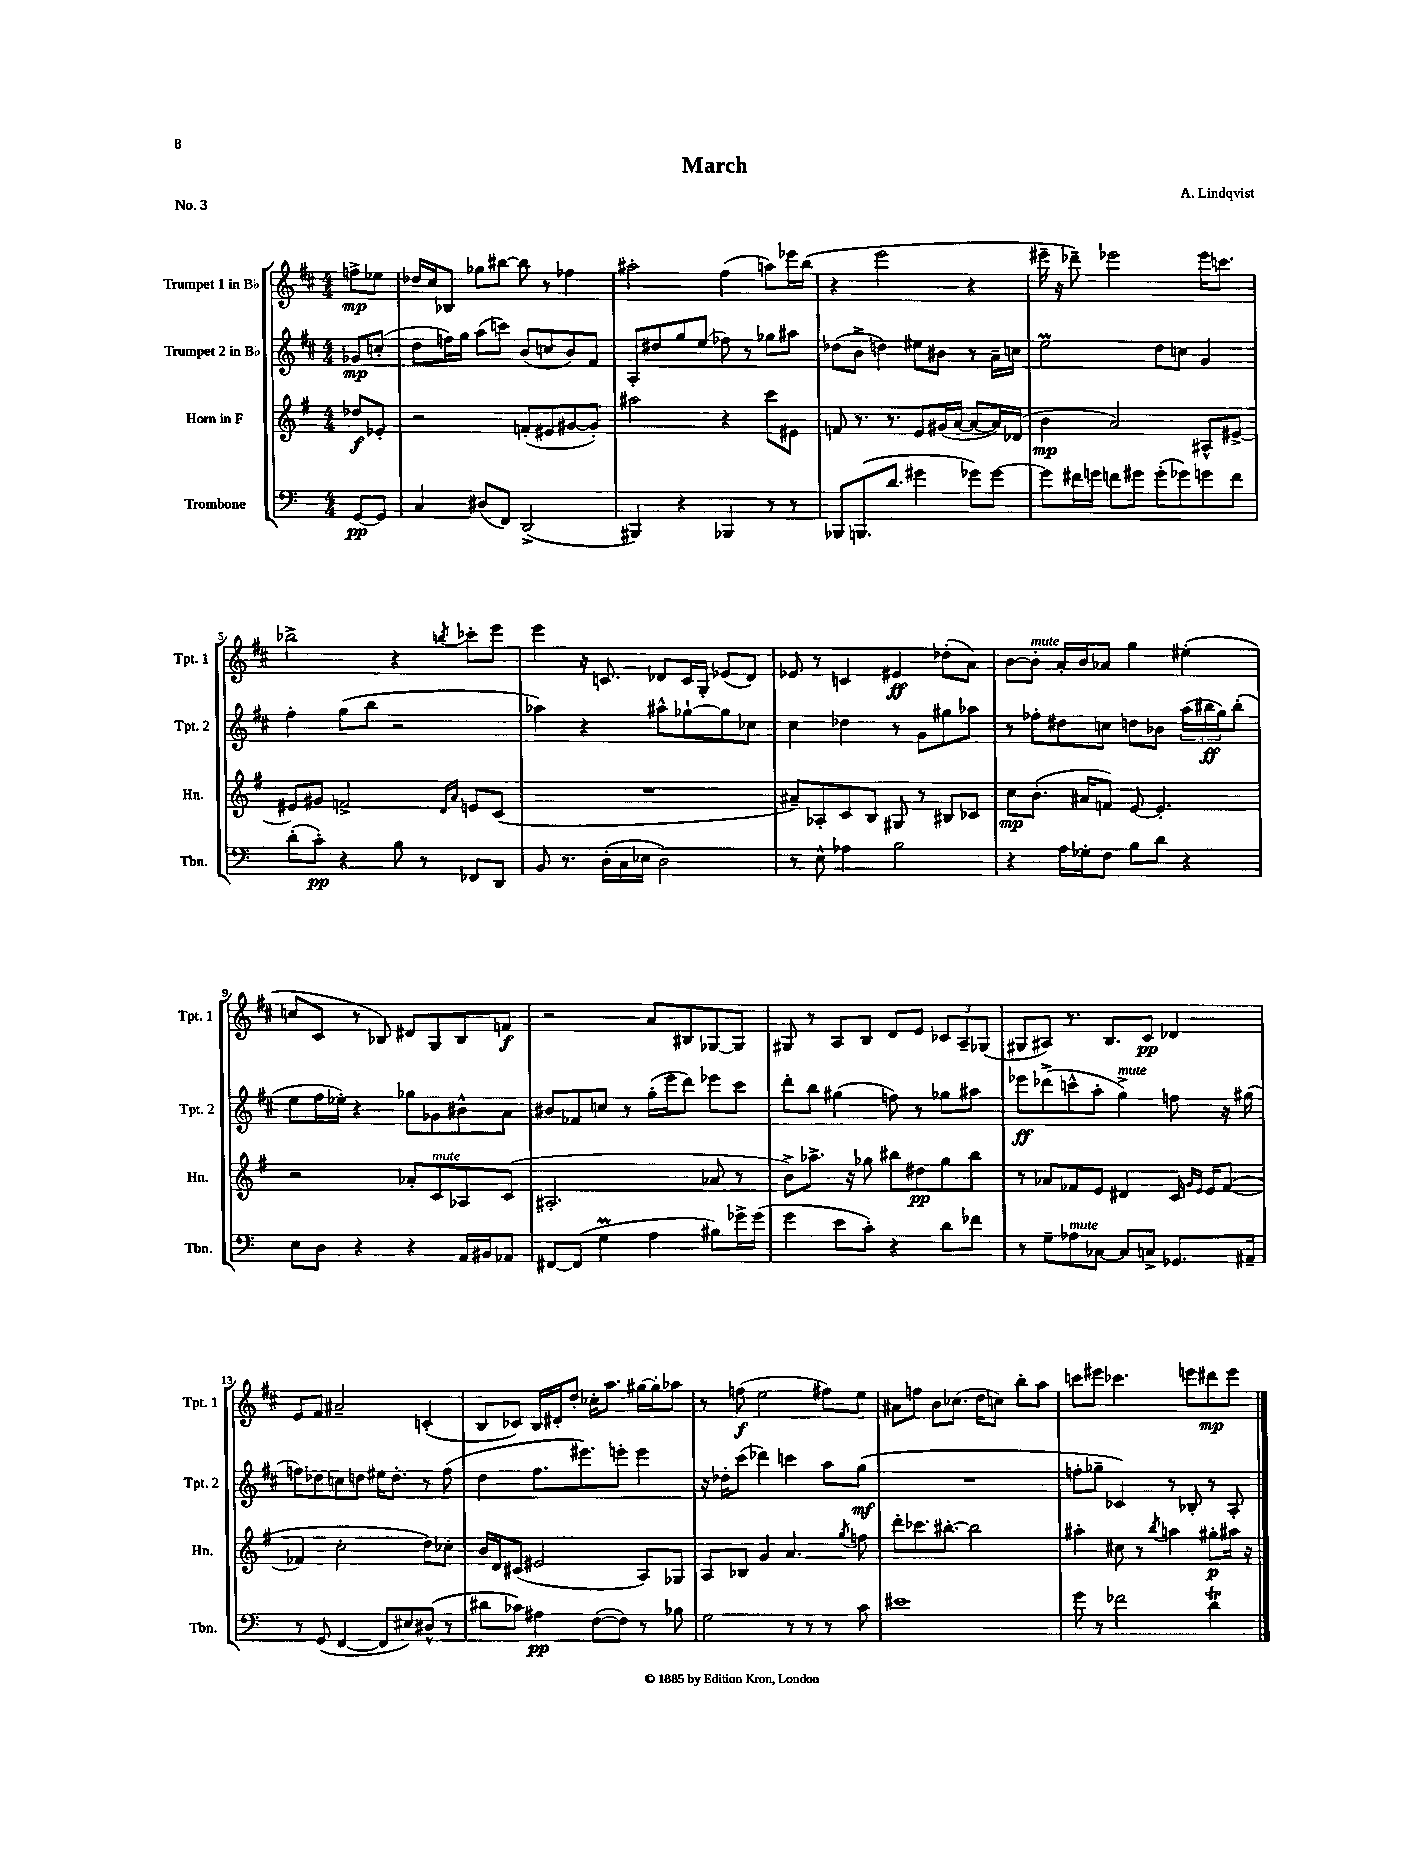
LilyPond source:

\header { title = "March" composer = "A. Lindqvist" piece = "No. 3" }
<<
\new StaffGroup <<
\new Staff = "s0" \with { instrumentName = "Trumpet 1 in Bb" shortInstrumentName = "Tpt. 1" } {
    \clef treble \key d \major \numericTimeSignature \time 4/4 \partial 4
    f''8->\mp ees''8 |
    des''16 cis''16 bes8 ges''8 bis''8~ bis''8 r8 fes''4 |
    ais''2-. fis''4( a''8) ees'''16 b''16( |
    r4 e'''2 r4 |
    eis'''16-- r16 des'''8--) ees'''2 ees'''16 c'''8. |
    bes''2-> r4 \acciaccatura { b''8 } ces'''8-. e'''8 |
    e'''4 r16 c'8. des'8 c'16 g16-. ees'8( des'8) |
    ees'8 r8 c'4 eis'4\ff des''8-.( a'8) |
    b'8~ b'8-.^\markup { \italic "mute" } a'16-. b'16 aes'8 g''4 eis''4-.( |
    c''8 cis'8 r8 bes8) dis'8 g8 bes8 f'8\f |
    r2 a'8 bis8 ges8~ ges8 |
    gis8 r8 a8 b8 d'8 e'8 \tuplet 3/2 { ces'8 a8-- ges8( } |
    gis8 ais8) r8. b8. cis'8\pp des'4 |
    e'8 fis'8 ais'2-- c'4-.( |
    b8 ces'8) b16 dis'16-. d''8-. ces''16-. a''8. gis''16~ gis''16-. aes''8 |
    r8 f''8\f( e''2 fis''8) e''8 |
    ais'8 f''8 b'8 ces''8.( d''16 c''8) b''8-. a''8 |
    c'''8 eis'''8 ces'''4. e'''8 dis'''8\mp e'''8 \bar "|." |
}
\new Staff = "s1" \with { instrumentName = "Trumpet 2 in Bb" shortInstrumentName = "Tpt. 2" } {
    \clef treble \key d \major \numericTimeSignature \time 4/4 \partial 4
    ges'8\mp c''8-.( |
    d''8 f''16) g''16 a''8( c'''8) b'8( c''8 b'8) fis'8 |
    a8-. dis''8 g''8 e''8( fes''8) r8 ges''8 ais''8 |
    des''8( b'8-> d''4) eis''8 bis'8 r8 a'16-- c''16 |
    e''2\prall d''8 c''8 g'4 |
    fis''4-. g''8( b''8 r2 |
    aes''4) r4 ais''8-^ ges''8~-! ges''8 ces''8 |
    cis''4 des''4 r8 g'8 gis''8 aes''8 |
    r8 fes''8-. dis''8 c''8 d''8 bes'8 \tuplet 3/2 { a''16( bis''16\ff g''16) } bis''8-.( |
    e''8 fis''16 ees''16-.) r4 ges''8 ges'8 bis'8-^ a'8 |
    bis'8 fes'8 c''8 r8 g''16-.( e'''16 d'''8) ees'''8 cis'''8 |
    d'''8-. b''8 gis''4( f''8) r8 ges''8 ais''8 |
    ees'''8\ff des'''8->( c'''8-^ a''8-. g''4->^\markup { \italic "mute" }) f''8 r16 gis''16( |
    f''8) des''8 c''8 d''8 eis''16 d''8.-. r8 f''8( |
    d''4 fis''8. eis'''8.) e'''8-. e'''4 |
    r16 des''16-. cis'''8( des'''4) c'''4 a''8 g''8\mf( |
    R1 |
    f''8-. ges''8-- ces'4) r8 bes8-. r8 a8-. \bar "|." |
}
\new Staff = "s2" \with { instrumentName = "Horn in F" shortInstrumentName = "Hn." } {
    \clef treble \key g \major \numericTimeSignature \time 4/4 \partial 4
    des''8\f ees'8-. |
    r2 f'8-.( eis'8 gis'8~ gis'8-.) |
    ais''2 r4 c'''8 eis'8 |
    f'8 r8. r8. e'8 gis'16( a'16~ a'8~ a'16) des'16( |
    b'4\mp a'2) ais8-^ eis'8~-> |
    eis'8 gis'8 f'2-> \grace { d'16 a'16 } e'8 c'8( |
    R1 |
    ais'8--) aes8-. c'8 b8 gis8 r8 bis8 ces'8 |
    c''8\mp b'8.-.( ais'16 f'8) e'8~ e'4.-. |
    r2 aes'8-. c'8^\markup { \italic "mute" } aes8 c'8( |
    ais2.-. aes'8 r8 |
    b'8->) aes''8.-> r16 ges''8 bis''8 dis''8\pp ges''8 bis''8 |
    r8 aes'8 fes'8 e'8 dis'4 c'16 \grace { g'16 e'16 } e'16 fes'8~( |
    fes'4 c''2-. d''8) ces''8-. |
    b'16 d'16 cis'8( eis'2 a8) ges8 |
    a8 bes8 g'4 a'4. \acciaccatura { g''8 } f''8 |
    d'''8-. ces'''8. bis''8.~-. bis''2 |
    ais''4-. cis''8 r8 \acciaccatura { b''8 } a''4 gis''8-.\p ais''16 r16 \bar "|." |
}
\new Staff = "s3" \with { instrumentName = "Trombone" shortInstrumentName = "Tbn." } {
    \clef bass \key c \major \numericTimeSignature \time 4/4 \partial 4
    g,8~\pp g,8 |
    c4 dis8( f,8) d,2->( |
    bis,,4) r4 bes,,4 r8 r8 |
    bes,,8 b,,8.( d'8. gis'4 ges'8) ges'8~ |
    ges'8 fis'16 g'16 f'8 gis'8 gis'8-.( ges'8) g'8 f'8 |
    d'8-.( c'8-.\pp) r4 b8 r8 fes,8 d,8 |
    b,8 r8. d16-.( c16 ees16 d2) |
    r8 e8-^ aes4 b2 |
    r4 a16 ges16-. f8 b8 d'8 r4 |
    e8 d8 r4 r4 a,16 bis,16 aes,8 |
    fis,8~ fis,8( g4\prall a4 bis8) ges'16-> ges'16( |
    g'4 e'8 c'8-.) r4 d'8 fes'8 |
    r8 g8-- aes8^\markup { \italic "mute" } ces8~ ces8 c8-> ges,8. ais,16-- |
    r8 g,8( f,4~ f,8 eis8) dis8-^( r8 |
    dis'8 ces'8) ais4\pp f8~( f8) r8 bes8 |
    g2 r8 r8 r8 c'8 |
    eis'1 |
    g'8 r8 fes'2 d'4\trill \bar "|." |
}
>>
>>
